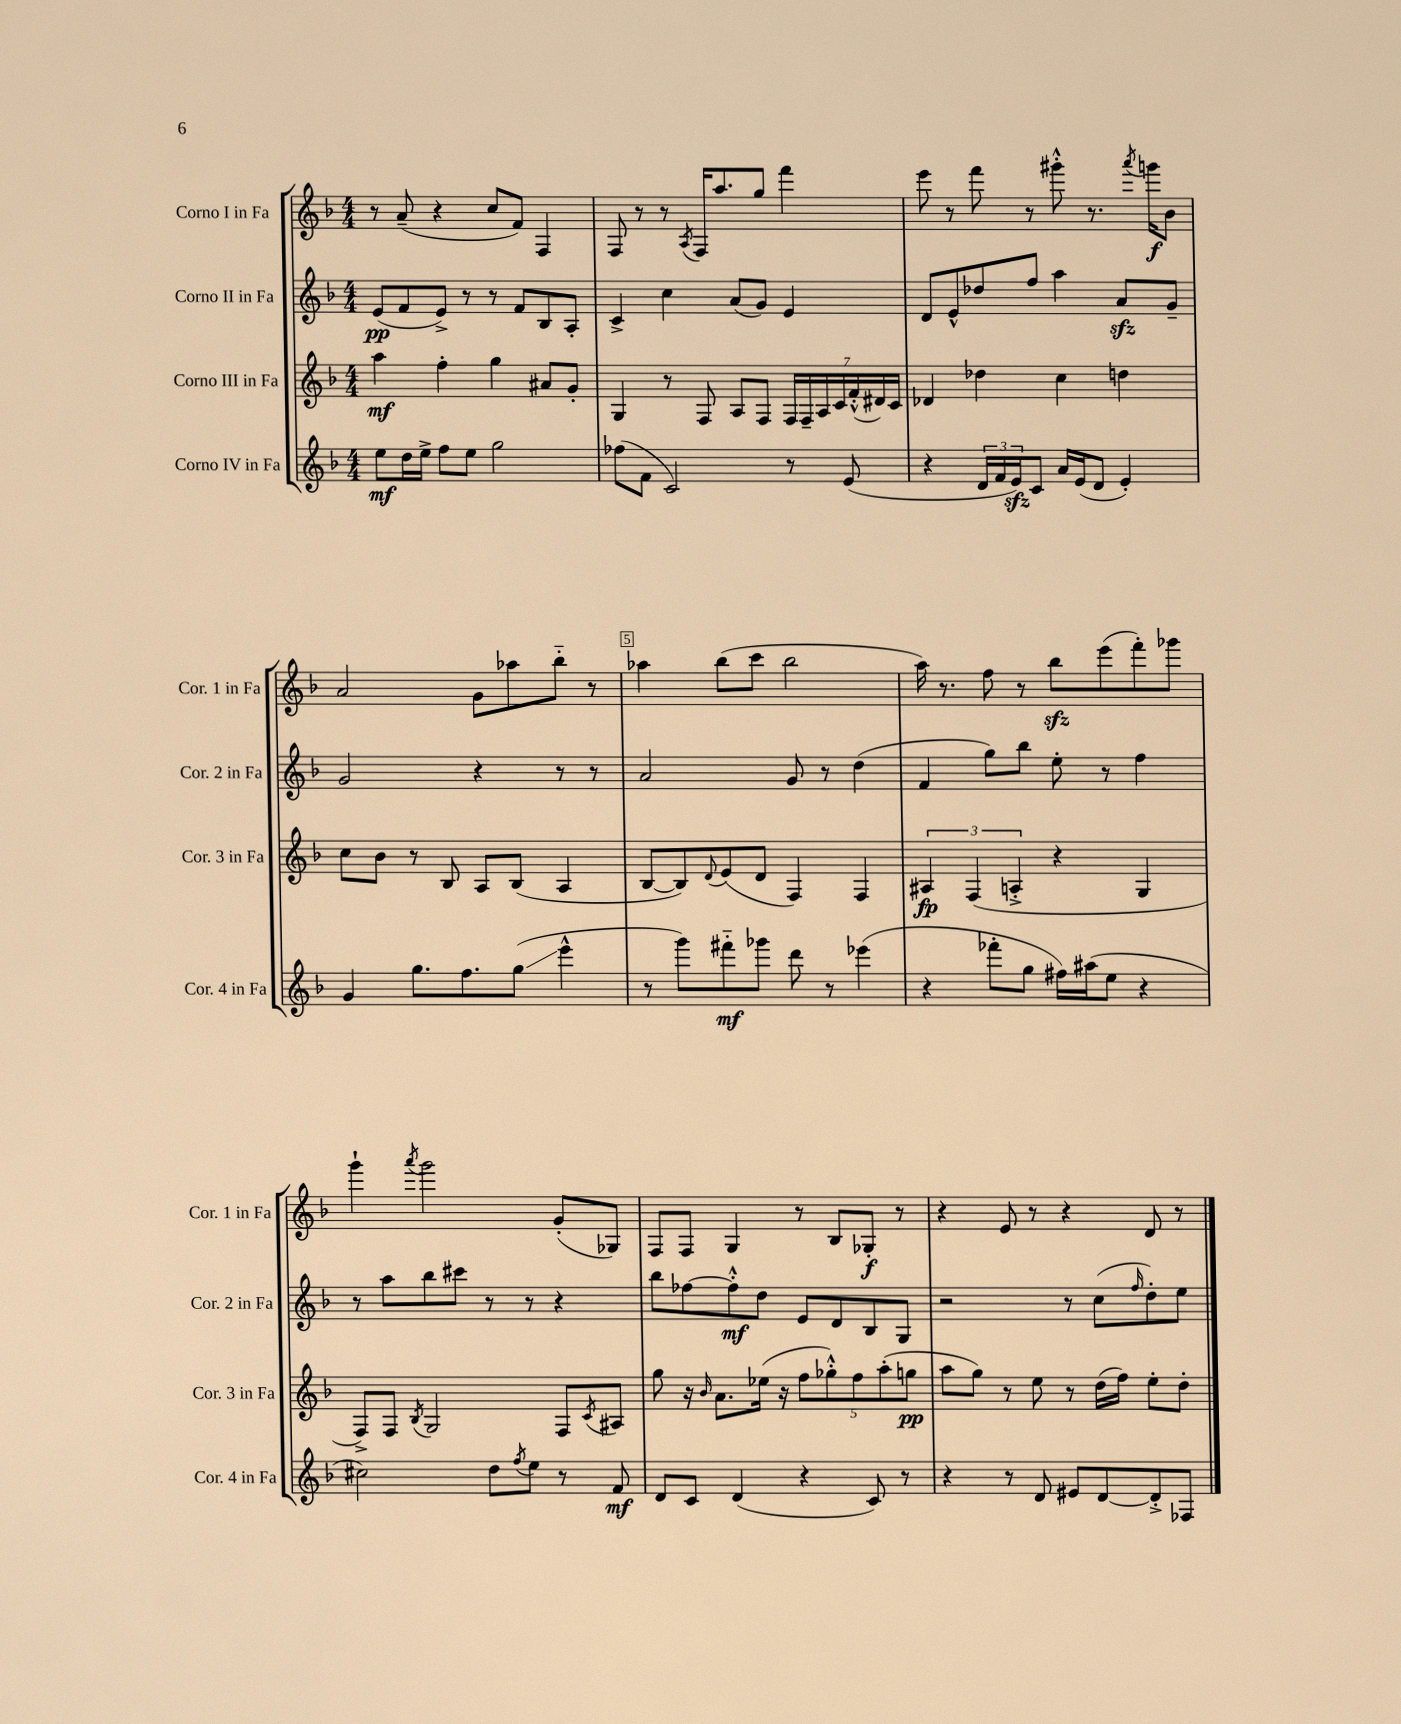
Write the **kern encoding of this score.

**kern	**kern	**kern	**kern
*staff4	*staff3	*staff2	*staff1
*clefG2	*clefG2	*clefG2	*clefG2
*k[b-]	*k[b-]	*k[b-]	*k[b-]
*M4/4	*M4/4	*M4/4	*M4/4
8ee\L	4aa\	(8e/L	8r
16dd\L	.	8f/	(8a~/
16ee^\JJ	.	.	.
8ff\L	4ff'\	8e^/J)	4r
8ee\J	.	8r	.
2gg\	4gg\	8r	8cc/L
.	.	8f/L	8f/J)
.	8a#/L	8B-/	4F/
.	8g'/J	8A'/J	.
=	=	=	=
(8ff-\L	4G/	4c^/	8F/
8f\J	.	.	8r
2c/)	8r	4cc\	8r
.	.	.	8qA/
.	8F/	.	16F/LK
.	.	.	8.aa/
.	8A/L	(8a/L	.
.	8F/J	8g/J)	8gg/J
8r	28F/LL	4e/	4fff\
.	28F~/	.	.
.	28A/	.	.
.	28c/	.	.
(8e/	.	.	.
.	(28f'^^/	.	.
.	28d#/)	.	.
.	28c/JJ	.	.
=	=	=	=
4r	4d-/	8d/L	8eee\
.	.	8e^^/	8r
24d/LL	4dd-\	8dd-/	8fff\
24f/	.	.	.
24e/J)	.	.	.
8c/J	.	8ff/J	8r
16a/LL	4cc\	4aa\	8ggg#'^^\
(16e/J	.	.	.
8d/J	.	.	8.r
4e'/)	4dd\	8a/L	.
.	.	.	8qaaa/
.	.	.	16ggg\LK
.	.	8g~/J	8b-\J
=	=	=	=
4g/	8cc\L	2g/	2a/
.	8b-\J	.	.
8.gg\L	8r	.	.
.	8B-/	.	.
8.ff\	.	.	.
.	8A/L	4r	8g\L
(8gg\J	(8B-/J	.	8aa-\
4eee^^\	4A/	8r	8bb-'~\J
.	.	8r	8r
=	=	=	=
8r	[8B-/L	2a/	4aa-\
8ggg\L)	8B-/])	.	.
.	8qqd/	.	.
8fff#'~\	(8e/	.	(8bb-\L
8ggg-\J	8d/J	.	8ccc\J
8ddd\	4F/)	8g/	2bb-\
8r	.	8r	.
(4eee-\	4F/	(4dd\	.
=	=	=	=
4r	6A#/	4f/	16aa\)
.	.	.	8.r
.	(6F/	.	.
8fff-'\L	.	8gg\L)	8ff\
.	6A'^/	.	.
8gg\J	.	8bb-\J	8r
16ff#\LL)	4r	8ee'\	8bb-\L
(16aa#\J	.	.	.
8ee\J	.	8r	(8eee\
4r	4G/	4ff\	8fff'\)
.	.	.	8ggg-\J
=	=	=	=
2cc#\)	8F^/L)	8r	4ggg`\
.	8F/J	8aa\L	.
.	8qB-/	.	8qaaa/
.	2G/	8bb-\	2ggg\
.	.	8ccc#\J	.
8dd\L	.	8r	.
8qff/	.	.	.
8ee\J	.	8r	.
8r	8F/L	4r	(8g'/L
.	8qc/	.	.
8f/	8A#/J	.	8G-/J)
=	=	=	=
8d/L	8gg\	8bb-\L	8F/L
8c/J	16r	[8ff-\	8F/J
.	16qqb-/	.	.
.	8.a\L	.	.
(4d/	.	8ff-'^^\]	4G/
.	(16ee-\Jk	8dd\J	.
.	16r	.	.
4r	10ff\L	8e/L	8r
.	10gg-'^^\)	.	.
.	.	8d/	8B-/L
.	10ff\	.	.
8c/)	.	8B-/	8G-'/J
.	(10aa'\	.	.
8r	.	8G/J	8r
.	10gg\J	.	.
=	=	=	=
4r	8aa\L	2r	4r
.	8gg\J)	.	.
8r	8r	.	8e/
8d/	8ee\	.	8r
8e#/L	8r	8r	4r
[8d/	(16dd\LL	(8cc\L	.
.	16ff\JJ)	.	.
.	.	16qqff/	.
8d'^/]	8ee'\L	8dd'\)	8d/
8F-/J	8dd'\J	8ee\J	8r
==	==	==	==
*-	*-	*-	*-
